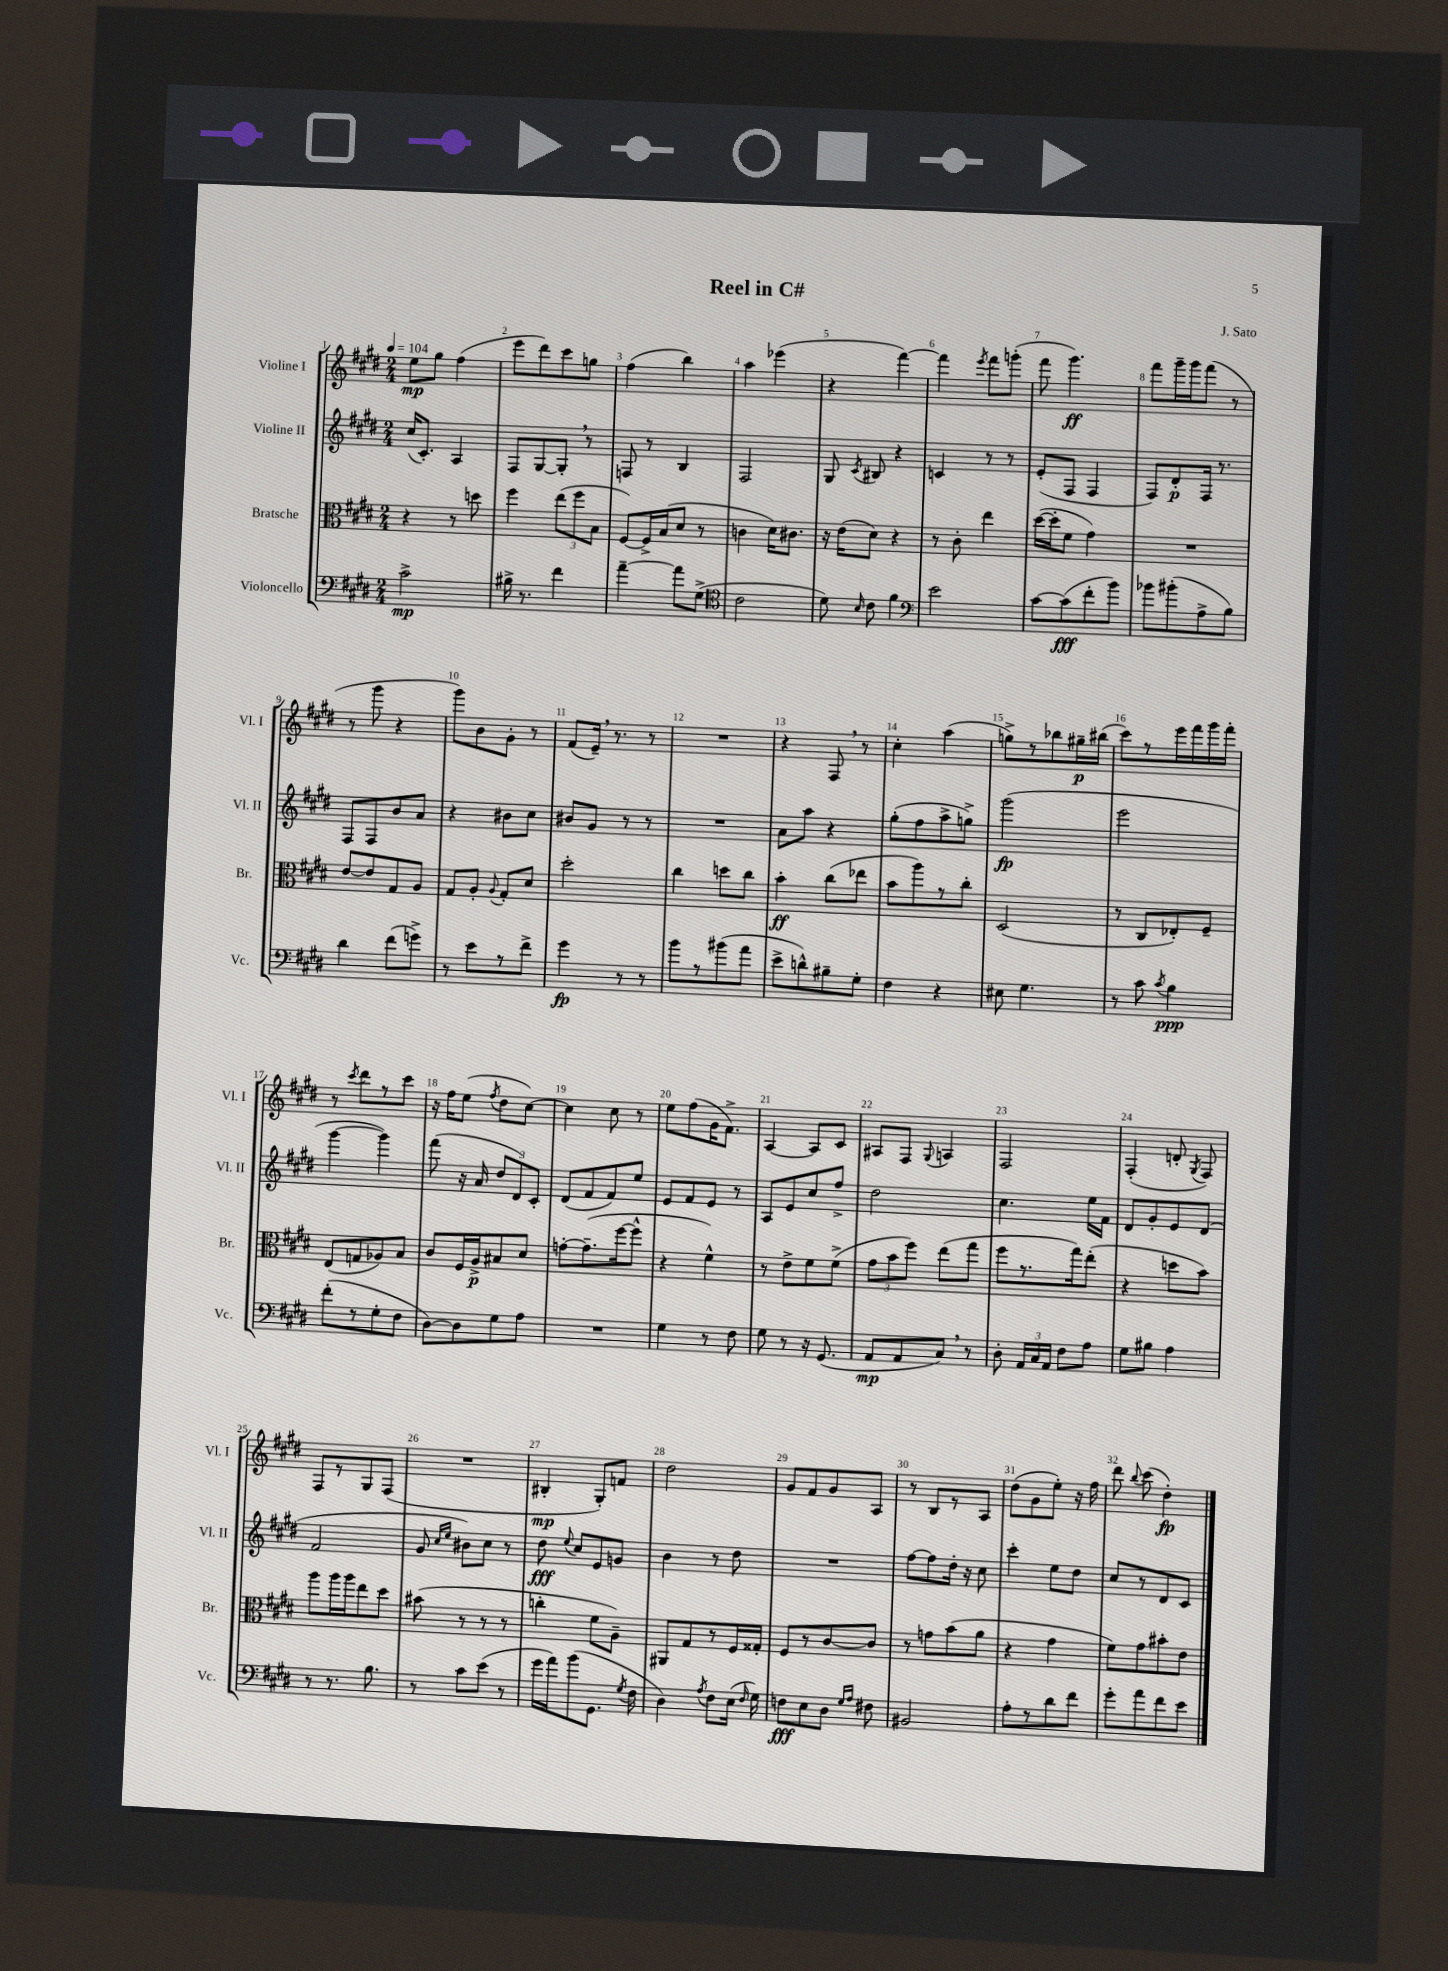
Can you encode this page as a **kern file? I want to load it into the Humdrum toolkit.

**kern	**kern	**kern	**kern
*staff4	*staff3	*staff2	*staff1
*clefF4	*clefC3	*clefG2	*clefG2
*k[f#c#g#d#]	*k[f#c#g#d#]	*k[f#c#g#d#]	*k[f#c#g#d#]
*M2/4	*M2/4	*M2/4	*M2/4
*MM104	*MM104	*MM104	*MM104
2c#^	4r	(16cc#	8ee
.	.	8.c#')	.
.	.	.	8gg#
.	8r	4A	(4ff#
.	8dd	.	.
=	=	=	=
16B#^	4ff#	8F#	8eee
8.r	.	.	.
.	.	[8G#	8ddd#)
4f#	(12ee	8G#']	8ccc#
.	12ff#	.	.
.	.	8r	8gg
.	12B	.	.
=	=	=	=
[4a~	[8F#)	8F	(4ff#
.	16F#^]	8r	.
.	(16B	.	.
8a]	8d#	4B	4bb)
(8G#^	8r	.	.
=	=	=	=
*clefC4	*	*	*
2c#	4c	2F#	4aa
.	16d#)	.	(4eee-
.	8.c#	.	.
=	=	=	=
8d#)	16r	8G#	4r
.	(16e	.	.
16qqB	.	8qc#	.
8c#	8d#)	8B#	.
4f#	4r	4r	[4fff#)
=	=	=	=
*clefF4	*	*	*
2e	8r	4c	4fff#]
.	8c#'	.	.
.	.	.	8qeee
.	4ee	8r	8fff#
.	.	8r	(8ggg'
=	=	=	=
[8c#	([16dd#	(8e'	8fff#
.	16dd#']	.	.
(8c#]	8f#	8F#	4.ggg#)
8f#'	4g#)	4F#	.
8b)	.	.	.
=	=	=	=
8b-	2r	8F#)	8fff#
(8b#'	.	8d#'	16ggg#~
.	.	.	16ggg#
8A^	.	16F#	(8fff#
.	.	8.r	.
8B)	.	.	8r
=	=	=	=
4d#	[8e	8F#	8r
.	8e]	8F#	8ggg#
(8f#	8G#	8b	4r
8g^)	8A	8a	.
=	=	=	=
8r	8G#	4r	8ggg#)
8e	8A'	.	8b
.	8qqA	.	.
8r	8G#'	8b#	8g#'
8f#^	8d#	8cc#	8r
=	=	=	=
4g#	2dd#'	8b#	(8f#
.	.	8g#	16e~)
.	.	.	8.r
8r	.	8r	.
8r	.	8r	8r
=	=	=	=
8b	4cc#	2r	2r
8r	.	.	.
(8b#	8dd	.	.
8a	8cc#	.	.
=	=	=	=
8e^	4b'	8a	4r
8d^^)	.	8aa	.
8B#~	(8cc#	4r	8F#
8G#'	8ee-	.	8r
=	=	=	=
4F#	8b	(8gg#'	4cc#'
.	8aa)	8ff#	.
4r	8r	8aa^	(4aa
.	8cc#'	8gg^)	.
=	=	=	=
8E#	(2D#	(2ggg#	8gg^)
4.G#	.	.	8r
.	.	.	8bb-
.	.	.	16gg#~
.	.	.	(16bb#
=	=	=	=
8r	8r	2eee	8ccc#)
8c#	8C#	.	8r
8qc#	.	.	.
4B	8E-')	.	16eee
.	.	.	16fff#
.	8F#~	.	16ggg#
.	.	.	16fff#'
=	=	=	=
(8f#'	(8E	[4ggg#	8r
.	.	.	8qccc#
8r	8G	.	8ddd#
8G#'	8A-)	4ggg#])	8r
8F#	8B	.	8ccc#
=	=	=	=
[8D#)	8c#	(8fff#	16r
.	.	.	16ff#
8D#]	16F#	16r	(8ee
.	16A^	16a	.
.	.	.	8qff#
8G#	8B#	12dd#	8dd#
.	.	12d#)	.
8A	8d#	.	[8cc#)
.	.	12c#'	.
=	=	=	=
2r	[8g'	(8d#	4cc#]
.	(8.g~]	8f#	.
.	.	8f#)	8cc#
.	[16ff#	.	.
.	8ff#^^]	8ee	8r
=	=	=	=
4G#	4r	8e	8ee
.	.	8f#	(8ff#
8r	4f#^^)	8e	16g#
.	.	.	8.f#^)
8F#	.	8r	.
=	=	=	=
8G#	8r	8A	[4A
8r	8e^	8e	.
16r	8f#	8cc#	8A]
(8.GG#	.	.	.
.	(8f#^	8ff#^	8c#
=	=	=	=
8AA	12g#	2dd#	8A#
.	12b	.	.
8AA	.	.	8F#
.	12ff#)	.	.
.	.	.	8qqG#
8C#)	(8ee	.	4A
8r	8gg#	.	.
=	=	=	=
8D#'	8ff#	4.cc#	2F#
24AA	8.r	.	.
24C#	.	.	.
24AA	.	.	.
8F#	.	.	.
.	16gg#)	.	.
8A	(8ee'	16ee	.
.	.	16f#	.
=	=	=	=
8G#	4r	8d#	(4F#'
8B#	.	8g#'	.
4A	8dd	8e	8d'
.	.	.	8qG#
.	8b)	(8d#	8F#)
=	=	=	=
8r	8aa	2f#	8F#
8.r	16aa	.	8r
.	16aa	.	.
.	8ee	.	8G#
8.B	.	.	.
.	8dd#	.	(8F#
=	=	=	=
8r	(8b#	8g#	2r
.	.	16qqcc#	.
.	.	16qqee	.
8c#	8r	8b#)	.
(8e	8r	8cc#	.
8r	8r	8r	.
=	=	=	=
16g#	4cc'	8dd#	4B#'
16a)	.	.	.
.	.	8qqee	.
(8b	.	8cc#	.
8.GG#	8f#	8e	8G#')
.	8A~)	8g	8f
8qG#	.	.	.
16F#	.	.	.
=	=	=	=
4D#)	8AA#	4b	2dd#
.	8G#	.	.
8qA	.	.	.
8F#	8r	8r	.
(16E	16F#	8dd#	.
16qqF#	.	.	.
16G#)	16G##'	.	.
=	=	=	=
8F	8F#	2r	8g#
8E	8r	.	8f#
8D#	[8c#	.	8g#
16qqG#	.	.	.
16qqA	.	.	.
8F#	8c#]	.	8A
=	=	=	=
2BB#	8r	[8ff#	8r
.	8g	8ff#]	8B
.	(8b	16dd#'	8r
.	.	16r	.
.	8a	8cc#	8A
=	=	=	=
8A'	4r	4ccc#'	(8dd#
8r	.	.	8g#
8d#	4g#	8ee	8ee')
8f#	.	8dd#	16r
.	.	.	16ff#
=	=	=	=
8g#'	8f#)	8cc#	8ddd#
.	.	.	8qqbb
8a	8g#	8r	(8ccc#
8f#	8b#'	8d#	4dd#')
8e	8e	8c#	.
==	==	==	==
*-	*-	*-	*-
